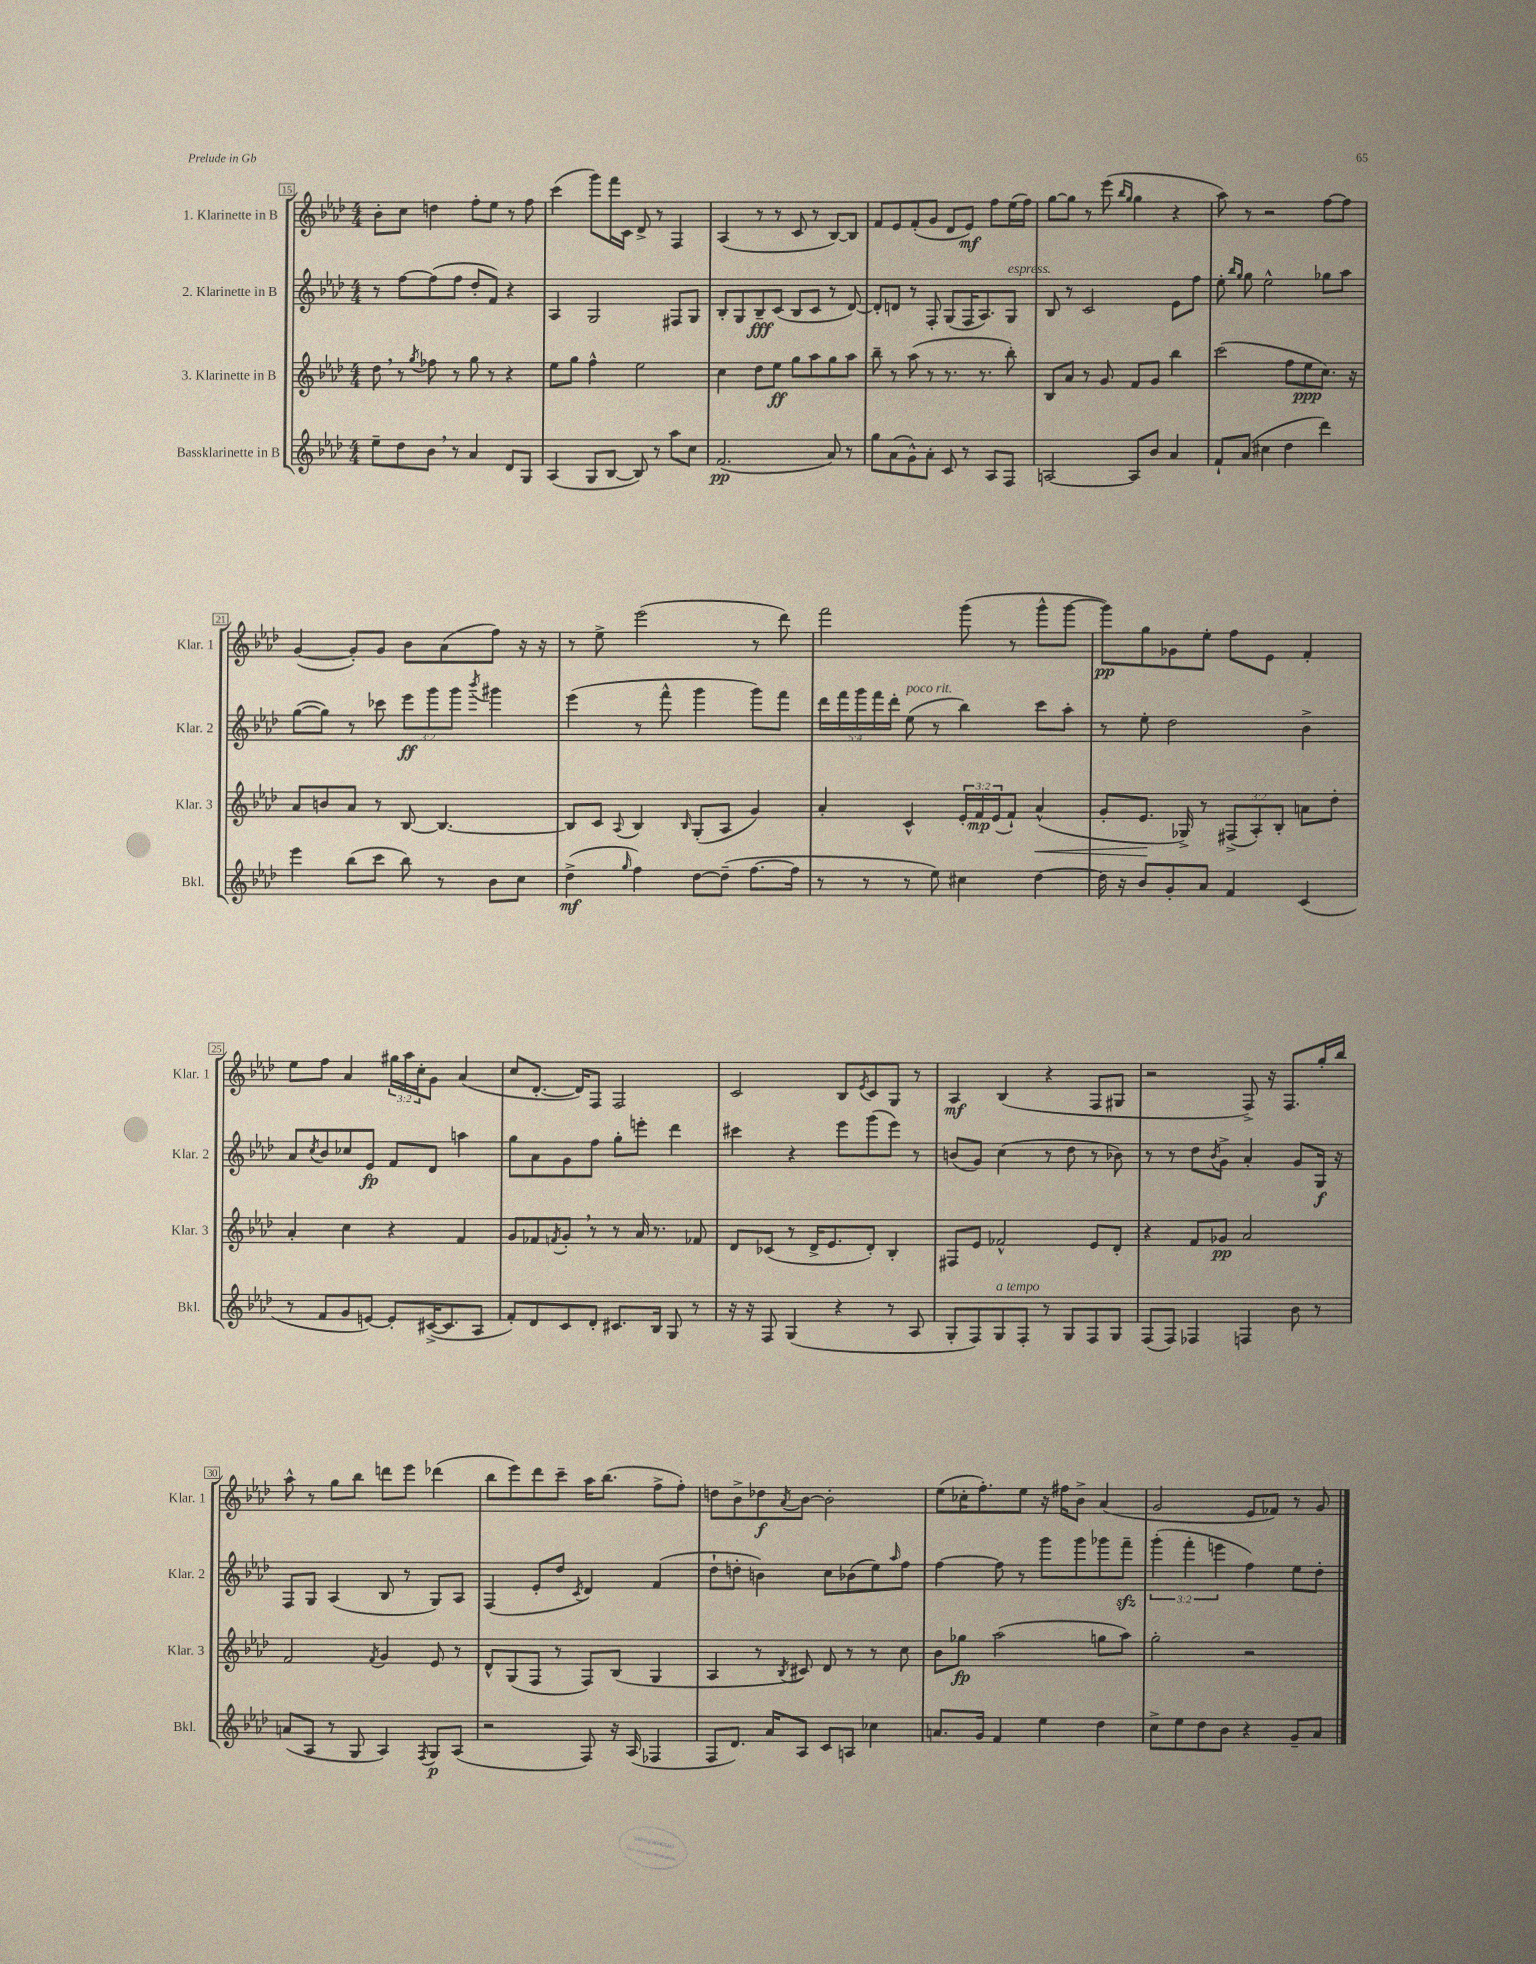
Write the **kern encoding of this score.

**kern	**kern	**kern	**kern
*staff4	*staff3	*staff2	*staff1
*clefG2	*clefG2	*clefG2	*clefG2
*k[b-e-a-d-]	*k[b-e-a-d-]	*k[b-e-a-d-]	*k[b-e-a-d-]
*M4/4	*M4/4	*M4/4	*M4/4
8ee-~	8dd-	8r	8b-'
8dd-	8r	[8ff	8cc
.	8qgg	.	.
8b-	8ff-	(8ff]	4dd
8r	8r	8ff	.
4a-	8gg	8dd-'	8ff'
.	8r	8f)	8ee-
8d-	4r	4r	8r
8G	.	.	8ff
=	=	=	=
(4A-	8ee-	4A-	(4ccc
.	8gg	.	.
8G	4ff^^	2G	8ggg)
[8B-	.	.	16fff
.	.	.	16c
8B-])	2ee-	.	8d-^
8r	.	.	8r
8aa-	.	8F#	4F
8cc	.	8G	.
=	=	=	=
(2.f	4cc	8B-'	(4A-
.	.	8G	.
.	8dd-	8B-~	8r
.	8ee-	(8c	8r
.	8gg	8B-	8c
.	8aa-	8c	8r
8a-)	8gg	8r	[8B-)
8r	8aa-	[8d-)	8B-]
=	=	=	=
8gg	8bb-~	8d-']	8f
(8a-	8r	8d	8e-
8g^^)	(8aa-	8r	(8f'
8a-'	8r	8F'	8g
8c	8.r	(8G	8d-
8r	.	16F	8e-)
.	8.r	8.A-)	.
8A-	.	.	8ff
8F	8bb-')	8G	(16ee-
.	.	.	16ff)
=	=	=	=
[2A	8B-	8B-	[8gg
.	8a-	8r	8gg]
.	8r	2c	8r
.	8g	.	(8eee-
.	.	.	16qqbb-
.	.	.	16qqgg
8A]	8f	.	4gg
8b-	8g	.	.
4a-	4bb-	8e-	4r
.	.	8ff	.
=	=	=	=
8f`	(2ccc	8ee-'	8aa-)
.	.	16qqbb-	.
.	.	16qqgg	.
(8a-	.	8gg	8r
4cc#	.	2ee-^^	2r
4dd-	8ff	.	.
.	8ee-	.	.
4ddd-)	8.cc)	8gg-	[8ff
.	.	8aa-	8ff]
.	16r	.	.
=	=	=	=
4eee-	8a-	([8gg	([4g
.	8b	8gg])	.
(8bb-	8a-	8r	8g'])
8ccc	8r	8ccc-	8g
8bb-)	[8B-	12eee-	8b-
.	.	12ggg	.
8r	4.B-_	.	(8a-
.	.	12ggg	.
.	.	8qbbb-	.
8b-	.	4ggg#	8ff)
8cc	.	.	16r
.	.	.	16r
=	=	=	=
(4dd-^	8B-]	(4eee-	8r
.	8c	.	8ee-^
16qqgg	8qqA-	.	.
4ff)	4B-	8r	(2eee-
.	.	8fff^^	.
.	16qqB-	.	.
[8dd-	(8G'	4ggg	.
(8dd-~]	8A-	.	.
[8.ff	4g)	8ggg)	8r
.	.	8fff	8ddd-)
16ff]	.	.	.
=	=	=	=
8r	4a-'	20ddd-	2fff
.	.	20fff	.
.	.	20ggg	.
8r	.	.	.
.	.	20fff	.
.	.	20ddd-'	.
8r	4c^^	(8ee-	.
8ee-)	.	8r	.
4cc#	24e-'	4bb-)	(8ggg
.	24f	.	.
.	(24e-	.	.
.	8f`)	.	8r
[4dd-	(4a-^^	8ccc	8ggg^^
.	.	8aa-'	[8ggg
=	=	=	=
16dd-]	8g'	8r	8ggg])
16r	.	.	.
8b-	8.e-	8ee-'	8gg
8g'	.	2dd-	8g-
.	16G-^)	.	.
8a-	8r	.	8ee-'
4f	(12F#^	.	8ff
.	12A-')	.	.
.	.	.	8e-
.	12B-'	.	.
(4c	8a	4b-^	4f'
.	8dd-'	.	.
=	=	=	=
8r	4a-'	8a-	8ee-
.	.	8qcc	.
8f	.	8b-	8ff
8g	4cc	8cc-	4a-
[8e)	.	8e-	.
8e']	4r	8f	24gg#
.	.	.	24aa-
.	.	.	24cc'
([16c#^	.	8d-	8g
8.c#]	.	.	.
.	4f	4aa	(4a-
8A-	.	.	.
=	=	=	=
8f')	8g	8gg	8cc
8d-	8f-	8a-	[8.d-'
.	8qf	.	.
8c	8g'	8g	.
.	.	.	16d-])
8d-'	8r	8ff	8F
8.c#	8r	8gg'	2F
.	16a-	8eee'	.
16B-	8.r	.	.
8G	.	4ddd-	.
8r	8f-	.	.
=	=	=	=
16r	8d-	4ccc#	2c
16r	.	.	.
8F	(8c-	.	.
(4G	8r	4r	.
.	16d-^	.	.
.	8.e-	.	.
4r	.	8eee-	8B-
.	.	.	8qe-
.	8d-')	(8ggg	8c
8r	4B-'	8eee-)	8G
8A-	.	8r	8r
=	=	=	=
8G'	8F#	(8b	4A-
8F)	8e-	8g)	.
8G	2f-^^	(4cc	(4B-
8F'	.	.	.
8r	.	8r	4r
8G	.	8dd-	.
8F	8e-	8r	8F
8G	8d-'	8b-)	8G#
=	=	=	=
(8F	4r	8r	2r
8F)	.	8r	.
4F-	8f	8dd-	.
.	.	8qb-	.
.	8g-	8g^	.
4F	2a-	4a-'	8F^)
.	.	.	16r
.	.	.	8.F
8b-	.	8g	.
8r	.	16G	16gg'
.	.	16r	16bb-
=	=	=	=
(8a	2f	8F	8aa-^^
8A-	.	8G	8r
8r	.	(4A-	8gg
8G	.	.	8bb-
.	8qf	.	.
4A-)	4g	8B-	8ddd
.	.	8r	8eee-
8qF	.	.	.
8G	8e-	8G)	(4ddd-
(8A-	8r	8A-	.
=	=	=	=
2r	8d-^^	(4F	8bb-
.	(8G	.	8eee-)
.	8F	8e-'	8ddd-
.	8r	8dd-	8ccc~
.	.	8qc	.
8F)	8F)	4d-)	16aa-
.	.	.	(8.bb-
16r	(8B-	.	.
(16A-	.	.	.
4F-	4G	(4f	8ff^
.	.	.	8ff')
=	=	=	=
8F	4A-	8dd-`	8dd
8.d-)	.	8dd'	8b-^
.	8r	4b)	8dd-
16a-	.	.	.
.	8qB-	.	8qa-
8A-	8c#)	.	[8b-
8c	8d-	8cc	2b-']
8A	8r	(8b-	.
4cc-	8r	8ee-)	.
.	.	16qqaa-	.
.	8cc	8ff	.
=	=	=	=
8.a	8b-	[4ff	(8ee-
.	8gg-	.	16cc-'
16g	.	.	8.ff')
4f	(2aa-	8ff]	.
.	.	8r	8ee-
4ee-	.	8ggg	16r
.	.	.	16ff#
.	.	8ggg	8b-^
4dd-	8gg	8ggg-	(4a-
.	8aa-)	8fff~	.
=	=	=	=
8cc^	2gg'	(6ggg'	2g
8ee-	.	.	.
.	.	6fff'	.
8dd-	.	.	.
.	.	6eee	.
8b-	.	.	.
4r	2r	4ff)	8e-
.	.	.	8f-)
8g~	.	8ee-	8r
8a-	.	8dd-'	8g
==	==	==	==
*-	*-	*-	*-
